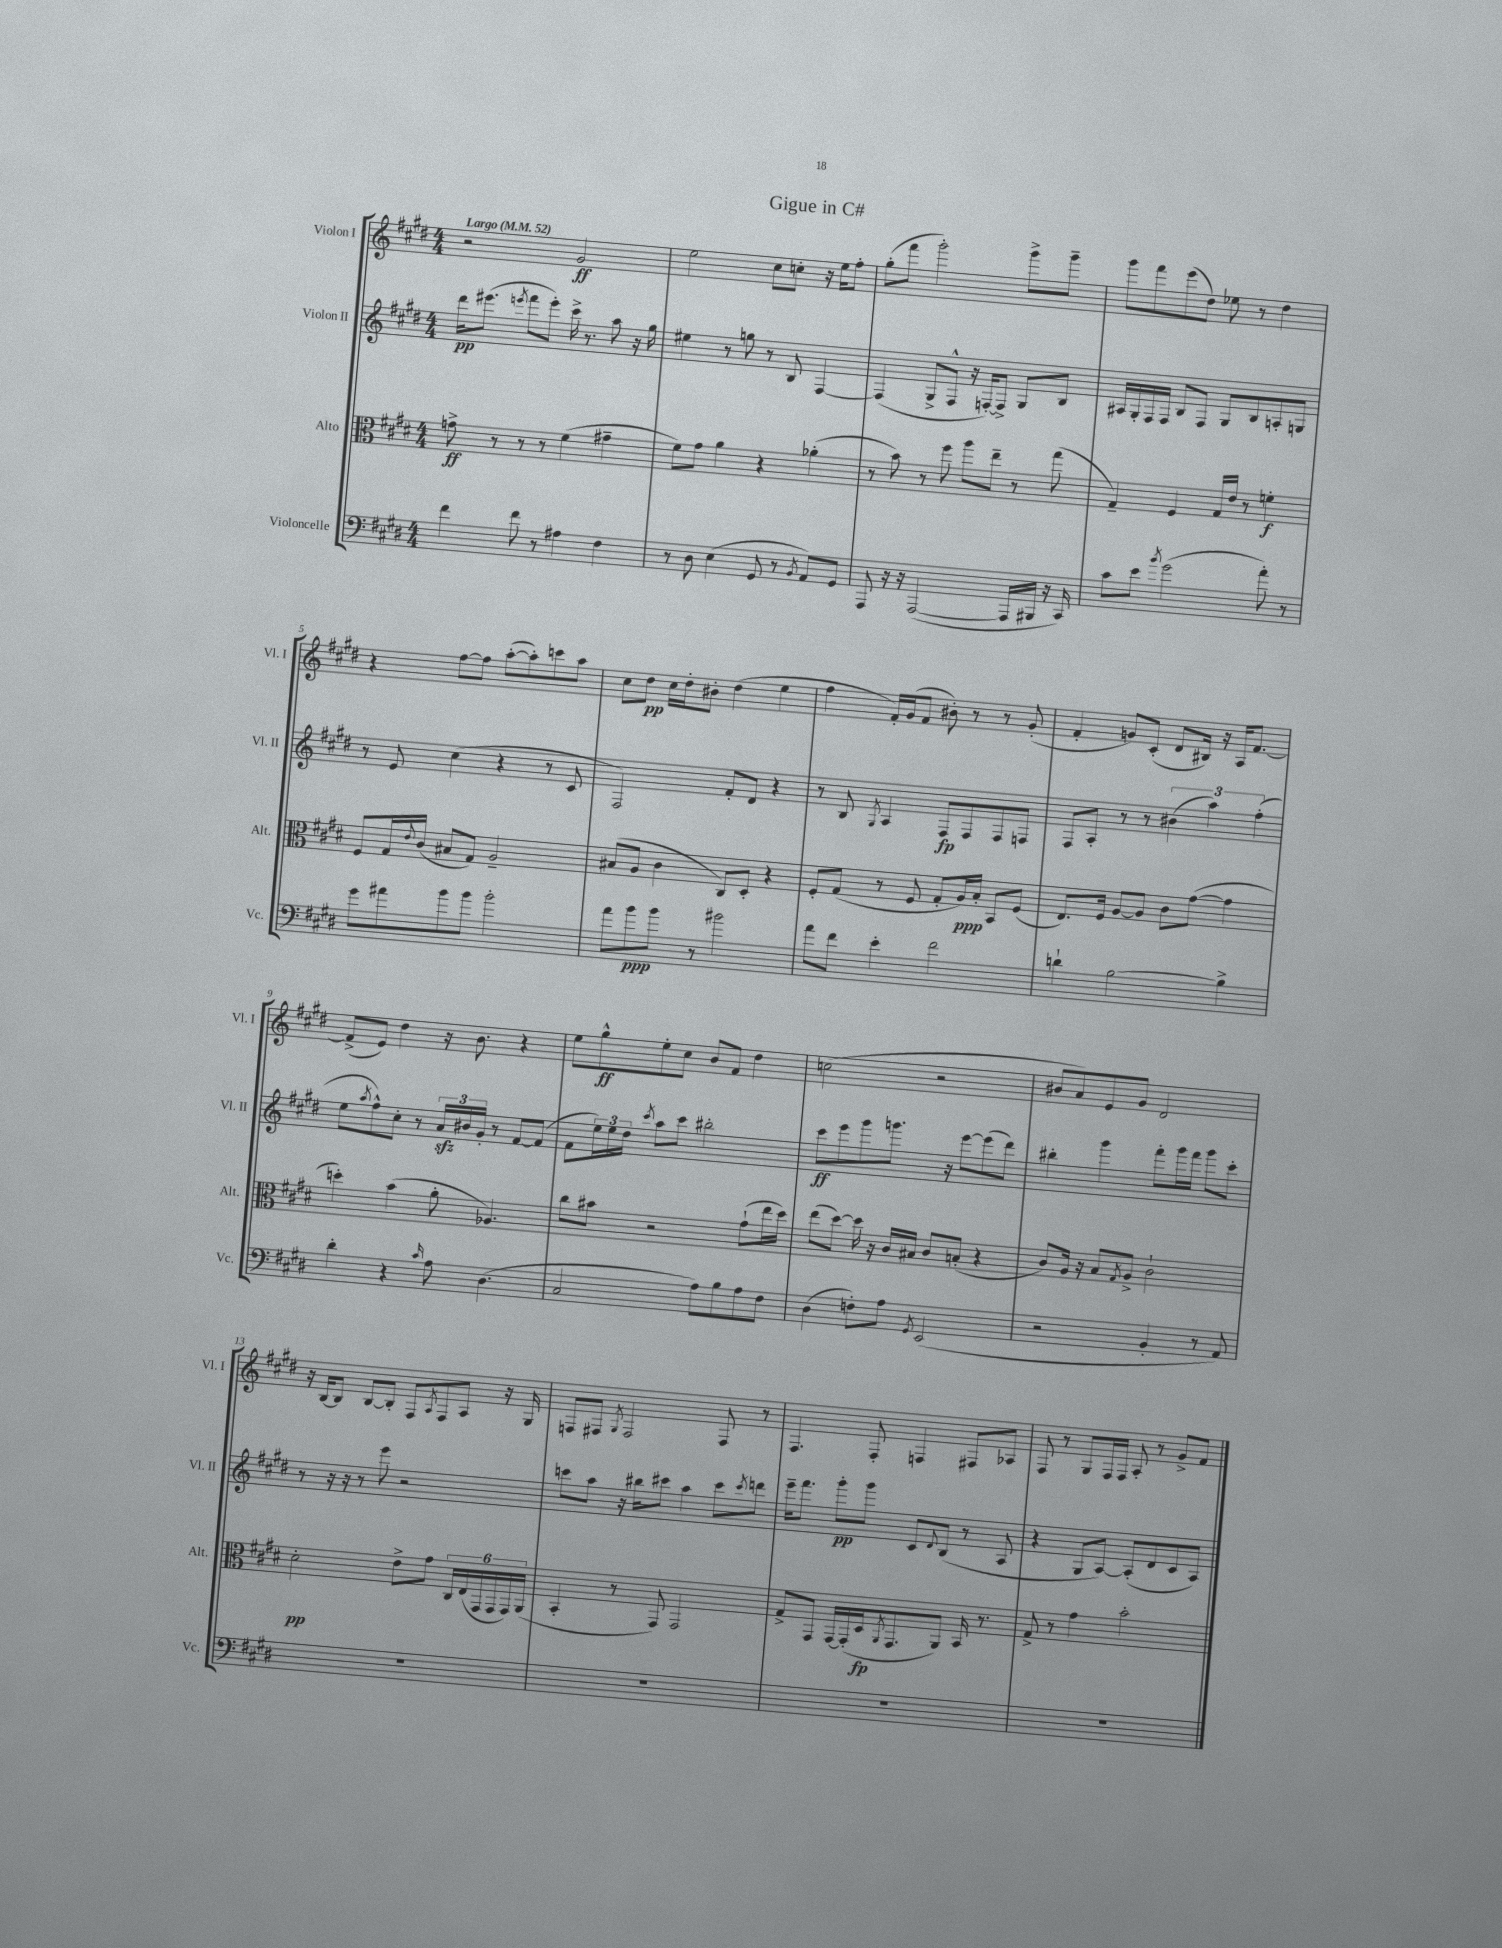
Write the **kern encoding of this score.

**kern	**kern	**kern	**kern
*staff4	*staff3	*staff2	*staff1
*clefF4	*clefC3	*clefG2	*clefG2
*k[f#c#g#d#]	*k[f#c#g#d#]	*k[f#c#g#d#]	*k[f#c#g#d#]
*M4/4	*M4/4	*M4/4	*M4/4
*MM52	*MM52	*MM52	*MM52
4f#\	8g^\	16ddd#\LK	2r
.	.	(8.eee#\J	.
.	8r	.	.
.	.	8qeee/	.
8f#\	8r	8fff#\L	.
8r	8r	8eee'\J)	.
4A#\	(4f#\	16ccc#^\	2g#/
.	.	8.r	.
4F#\	4g#~\	8aa\	.
.	.	16r	.
.	.	16gg#\	.
=	=	=	=
8r	8f#\L)	4ee#\	2ee\
8D#\	8g#\J	.	.
(4E\	4a\	8r	.
.	.	8gg\	.
8GG#/	4r	8r	8cc#\L
8r	.	8B/	8cc'\J
8qBB/	.	.	.
8AA/L)	(4a-'\	[4F#/	16r
.	.	.	16ee\LK
8GG#/J	.	.	8ff#'\J
=	=	=	=
8AAA/	8r	(4F#/]	(8gg#'\L
16r	8b\)	.	8fff#\J
16r	.	.	.
([2AAA/	8r	8G#^/L	2ggg#'\)
.	8ff#\	8F#^^/J	.
.	8aa\L	16r	.
.	.	[16F'/LK)	.
.	8ee~\J	8F^/]J	.
16AAA/]LL	8r	8G#/L	8ggg#^\L
16BBB#/JJ	.	.	.
16r	(8gg#\	8B/J	8ggg#~\J
16CC#/)	.	.	.
=	=	=	=
8c#\L	4G#~/)	16A#/LL	8ggg#\L
.	.	16G#'/	.
8e\J	.	16F#/	8fff#\
.	.	16F#/JJ	.
8qb/	.	.	.
(2g#\	4F#/	8B/L	(8eee\
.	.	8F#/J	8dd#\J)
.	16G#/LL	8G#/L	8ee-\
.	16e/JJ	.	.
.	8r	8B/	8r
8a'\)	4f'\	8A'/	4dd#\
8r	.	8G/J	.
=	=	=	=
8g#\L	8F#/L	8r	4r
8a#\	16G#/L	8e/	.
.	8qqe/	.	.
.	(16c#/JJ	.	.
8b\	8B#/L	(4cc#\	[8ff#\L
8b\J	8G#/J)	.	8ff#\]J
2b'\	2A~/	4r	([8aa'\L
.	.	.	8aa'\])
.	.	8r	8ccc\
.	.	8c#/	8aa\J
=	=	=	=
8a\L	(8B#/L	2F#/)	8cc#\L
8b\	8A/J	.	8dd#\J
8b\J	4c#\	.	16cc#\LL
.	.	.	16dd#'\J
8r	.	.	8b#'\J
2b#\	8C#/L)	8f#'/L	(4dd#\
.	8D#'/J	8d#/J	.
.	4r	4r	4ee\
=	=	=	=
8a\L	8F#'/L	8r	4ff#\
8f#\J	(8G#/J	8B/	.
.	.	8qG#/	.
4e'\	8r	4A/	16f#'/LL)
.	.	.	(16g#/J
.	8F#/	.	8f#/J
2f#\	8G#'/L	8F#/L	8b#'\)
.	16A/L)	8F#/	8r
.	16B'/JJ	.	.
.	8BB/L	8F#/	8r
.	(8F#/J	8F/J	(8g#'/
=	=	=	=
4d`\	8.E/L)	8F#/L	4f#'/
.	.	8A'/J	.
.	16F#/Jk	.	.
[2B\	[8A/L	8r	8g/L)
.	8A/]J	8r	(8c#'/J
.	8c#\L	(6b#\	8d#/L
.	([8g#\J	.	16B#/Jk)
.	.	6aa\)	.
.	.	.	16r
4B^\]	4g#\]	.	16A/LK
.	.	.	[8.f#/J
.	.	(6ff#'\	.
=	=	=	=
4d#'\	4dd'\)	8ee\L	(8f#^/]L
.	.	8qaa/	.
.	.	8ff#^^\)	8e/J)
4r	(4b\	8cc#'\J	4dd#\
.	.	8r	.
16qqc#/	.	.	.
8A\	8a'\	24a/LL	16r
.	.	24b#/	.
.	.	.	8.b\
.	.	24g#'/JJ	.
(4.D#\	4.A-/)	8r	.
.	.	[8f#/L	4r
.	.	(8f#/]J	.
=	=	=	=
2C#/	8cc#\L	8f#\L	8ee\L
.	8b#\J	24ee\L)	8gg#^^\
.	.	24ee\	.
.	.	24dd#\JJ	.
.	.	8qccc#/	.
.	2r	8aa\L	8ee'\
.	.	8ccc#\J	8cc#\J
8A\L)	.	2bb#'\	8b/L
8B\	.	.	8f#/J
8A\	(8g#`\L	.	4dd#\
8F#\J	16ee\L	.	.
.	16dd#\JJ)	.	.
=	=	=	=
(4D#\	(8ee\L	8ccc#\L	(2cc\
.	[8dd#\J)	8eee\	.
8F'\L)	16dd#\]	8ggg#\	.
.	16r	.	.
8A\J	16c#/LL	8.ggg\J	.
.	16B#/JJ	.	.
8qGG#/	.	.	.
(2EE/	8c#/L	.	2r
.	.	16r	.
.	(8B'/J	[8eee\L	.
.	4r	(8eee\]	.
.	.	8ddd#\J)	.
=	=	=	=
2r	8c#/L)	4bb#'\	8b#/L
.	16A/Jk	.	8a/)
.	16r	.	.
.	8B/L	4ggg#\	8e/
.	8qG#/	.	.
.	8A^/J	.	8g#/J
4BB'/	2c#`\	8fff#'\L	2d#/
.	.	16ggg#\L	.
.	.	16fff#\JJ	.
8r	.	8ggg#\L	.
8AA/)	.	8ccc#'\J	.
=	=	=	=
1r	2d#'\	8r	16r
.	.	.	[16B/LK
.	.	16r	8B/]J
.	.	16r	.
.	.	8r	[8B/L
.	.	8eee\	8B'/]J
.	8e^\L	2r	8F#/L
.	.	.	8qA/
.	8g#\J	.	8F#/
.	24C#/LL	.	8A/J
.	(24E/	.	.
.	24GG#/	.	.
.	24GG#/	.	16r
.	24GG#/)	.	.
.	.	.	16G#/
.	(24AA/JJ	.	.
=	=	=	=
1r	4BB'/	8ccc\L	8F/L
.	.	8aa\J	8F#/J
.	.	.	8qG#/
.	8r	16r	2F#/
.	.	16bb#\LK	.
.	8GG#/)	8ccc#\J	.
.	2GG#/	4aa\	.
.	.	8ccc#\L	8F#/
.	.	8qccc#/	.
.	.	8ddd\J	8r
=	=	=	=
1r	8G#^/L	16eee~\LK	4.F#/
.	.	8.fff#\J	.
.	8GG#/J	.	.
.	[16GG#/LL	8ggg#'\L	.
.	(16GG#'/]	.	.
.	16D#/J	8ggg#\J	8F#'/
.	8qAA/	.	.
.	8.GG#/	.	.
.	.	8c#/L	4F/
.	.	8qqd#/	.
.	8AA/J)	(8B/J	.
.	16BB/	8r	8F#/L
.	8.r	.	.
.	.	8A/	8A-/J
=	=	=	=
1r	8G#^/	4r	8F#/
.	8r	.	8r
.	4g#\	8G#/L	8G#/L
.	.	[8A/J)	16F#/L
.	.	.	16F#/JJ
.	2b'\	(8A'/]L	8A'/
.	.	8d#/	8r
.	.	8c#/	8g#^/L
.	.	8A/J)	8f#/J
==	==	==	==
*-	*-	*-	*-
